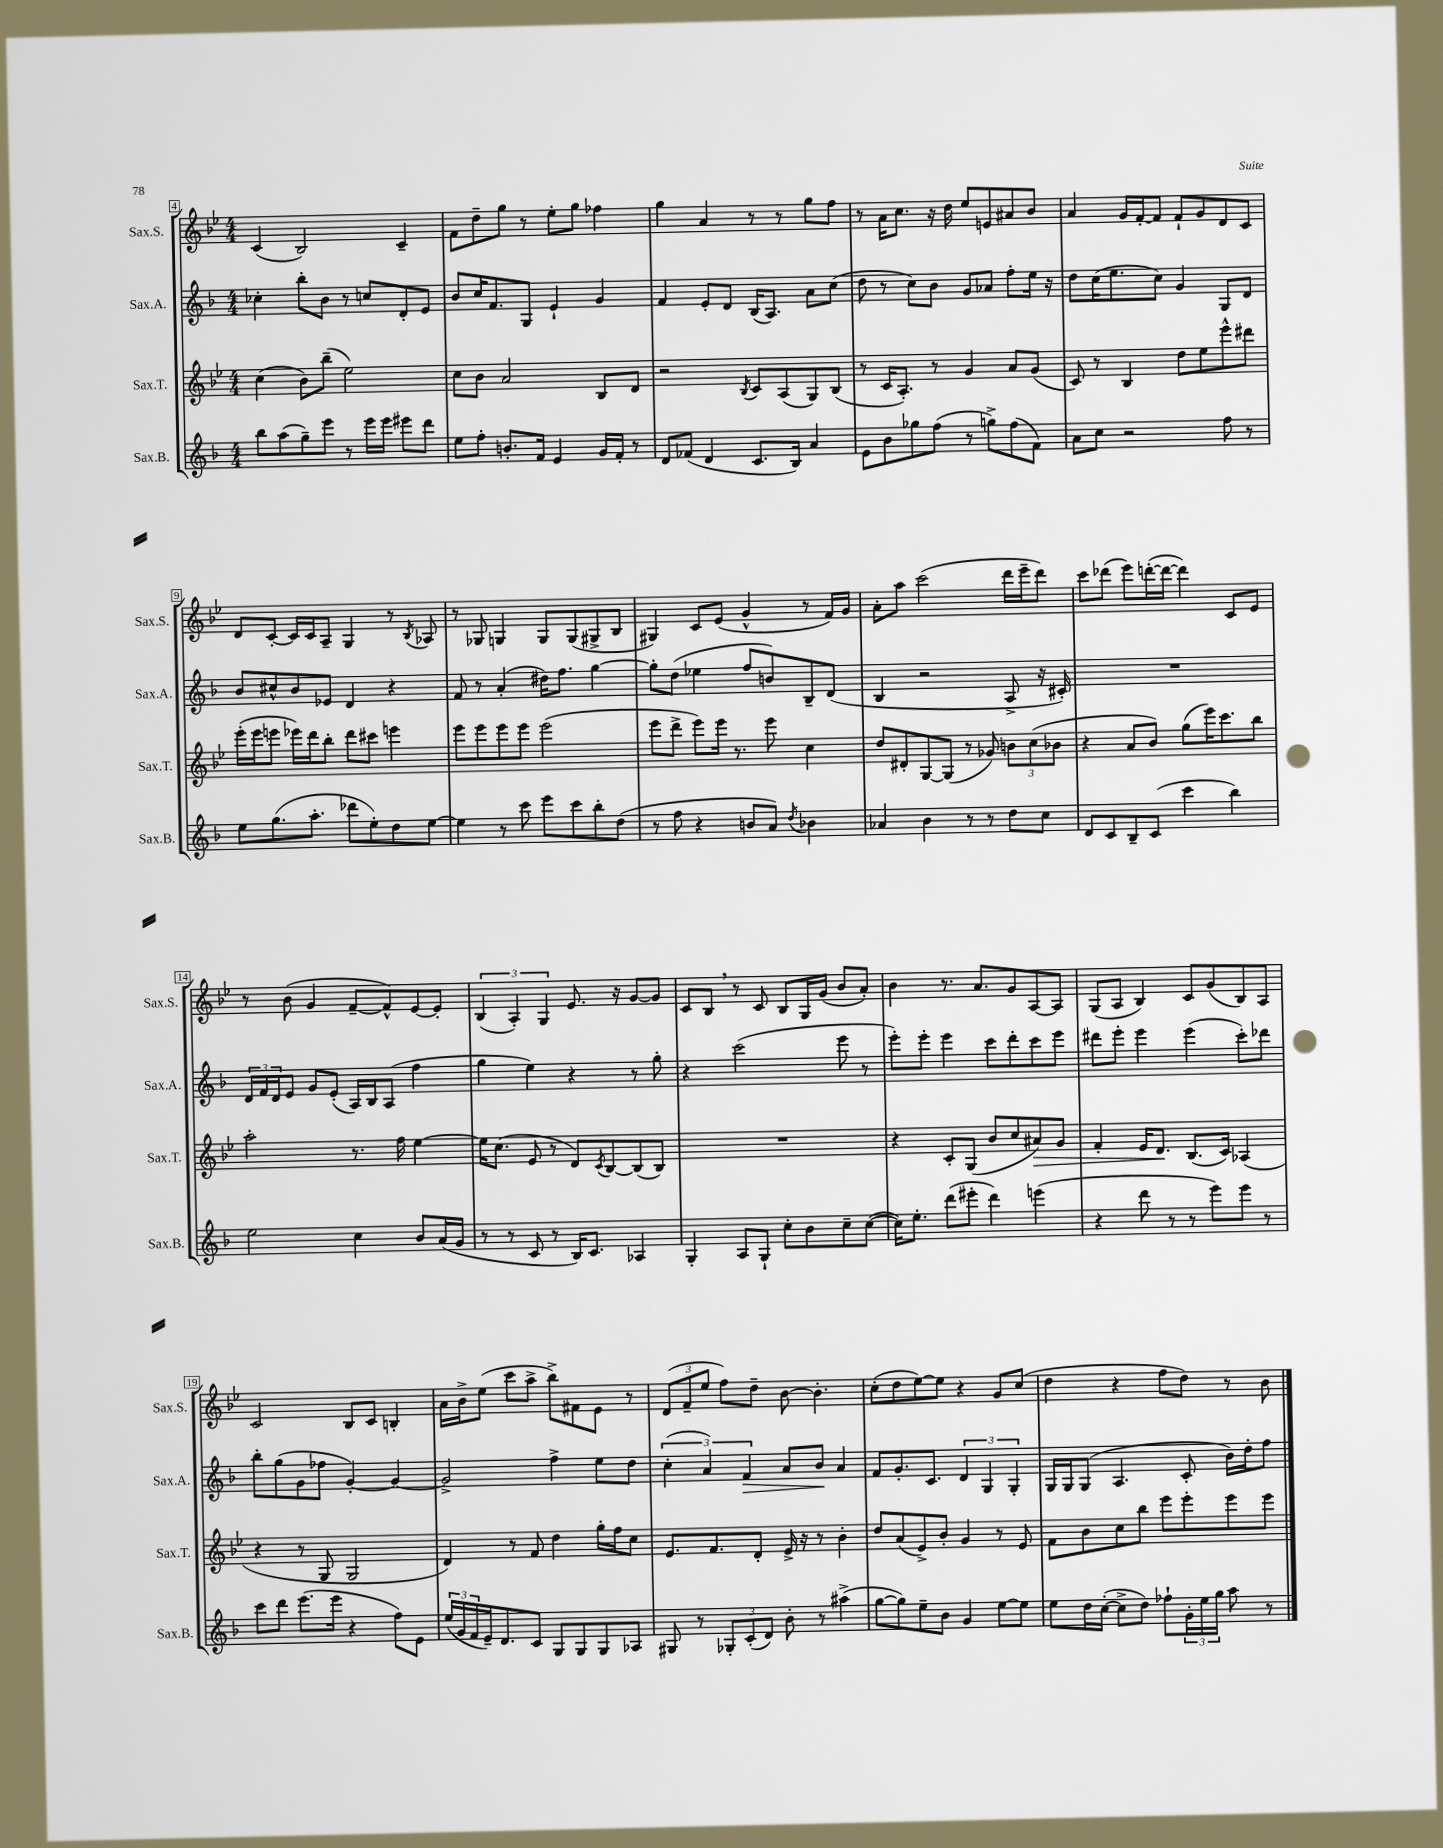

**kern	**kern	**kern	**kern
*staff4	*staff3	*staff2	*staff1
*clefG2	*clefG2	*clefG2	*clefG2
*k[b-]	*k[b-e-]	*k[b-]	*k[b-e-]
*M4/4	*M4/4	*M4/4	*M4/4
8bb-\L	(4cc\	4cc-'\	(4c/
(8aa\	.	.	.
8gg~\)	8b-\L)	8bb-'\L	2B-/)
8eee\J	(8bb-~\J	8b-\J	.
8r	2ee-\)	8r	.
16eee\LL	.	8cc/L	.
16eee\JJ	.	.	.
8eee#\L	.	8d'/	4c~/
8ddd\J	.	8e/J	.
=	=	=	=
8ee\L	8cc\L	8b-/L	8f\L
8ff'\J	8b-\J	16cc/K	8dd~\
.	.	8.f/	.
8.b'/L	2a/	.	8gg\J
.	.	8G/J	8r
16f/Jk	.	.	.
4e/	.	4e`/	8ee-'\L
.	.	.	8gg\J
16g/LL	8B-/L	4g/	4ff-\
16f'/JJ	.	.	.
8r	8d/J	.	.
=	=	=	=
8d/L	2r	4f/	4gg\
(8f-/J	.	.	.
4d/	.	8e'/L	4a/
.	.	8d/J	.
.	8qB-/	.	.
8.c/L	8c/L	(16B-/LK	8r
.	.	8.A/J)	.
.	(8A/	.	8r
16B-/Jk)	.	.	.
4a/	8G/)	8a\L	8gg\L
.	(8B-/J	(8cc\J	8ff\J
=	=	=	=
8e\L	8r	8dd\	8r
8b-\	16c/LK	8r	16a\LK
.	8.A'/J)	.	8.cc\J
8gg-\	.	8cc\L)	.
(8ff\J	8r	8b-\J	16r
.	.	.	16dd\
8r	4g/	8g/L	8ee-/L
8gg^\L)	.	8a-/J	8e/
(8ff\	8a/L	8ff'\L	8a#/
8f\J)	(8g/J	16ee\Jk	8b-/J
.	.	16r	.
=	=	=	=
8a\L	8c/)	8dd\L	4a/
8cc\J	8r	(16cc\K	.
.	.	8.ee\	.
2r	4B-/	.	16g/LL
.	.	.	[16f'/J
.	.	8cc\J)	8f/]J
.	8dd\L	4g/	8f`/L
.	8ee-\	.	8g/
8ff\	8eee-^^\	8G/L	8d/
8r	8ddd#\J	8d/J	8c/J
=	=	=	=
8ee\L	(16eee-'\LL	8b-/L	8d/L
.	16eee-\J	.	.
(8.gg\	8eee\J	8cc#^^/	[8c'/J
.	16eee-\LL)	8b-/	16c/]LL
8.aa'\J	16ddd\J	.	16c/J
.	8bb-'\J	8e-/J	8A~/J
8ddd-\L	8ddd\L	4d/	4G/
8ee'\)	8ccc#\J	.	.
8dd\	4eee\	4r	8r
.	.	.	8qB-/
[8ee\J	.	.	8A-/
=	=	=	=
4ee\]	8eee-\L	8f/	8r
.	8eee-\	8r	8G-/
8r	8eee-\	(4a'/	4G/
8ccc\	8eee-\J	.	.
8eee\L	(2eee-\	16dd#\LK)	8G/L
.	.	8.ff\J	.
8ccc\	.	.	(8G/
8bb-'\	.	[4gg\	8G#^/
(8dd\J	.	.	8B-/J
=	=	=	=
8r	8eee-\L	8gg'\]L	4G#/)
8ff\	8ddd^\J	(8dd\J	.
4r	8eee-\L)	4ee-\	8c/L
.	16eee-\Jk	.	(8e-/J
.	8.r	.	.
8b/L	.	8ff/L	4g^^/
8a/J)	8eee-\	8b/)	.
8qdd/	.	.	.
4b-\	4cc\	8B-~/	8r
.	.	(8d/J	16f/LL)
.	.	.	16g/JJ
=	=	=	=
4a-/	8dd/L	4B-/	8a'\L
.	8d#'/	.	8aa\J
4b-\	[8G/	2r	(2ccc\
.	(8G/]J	.	.
8r	8r	.	.
8r	8g-/)	.	.
8dd\L	12b\L	8A^/	16ddd\LL
.	.	.	16eee-~\J
.	(12cc\	.	.
8cc\J	.	16r	8ddd\J)
.	12b-\J	.	.
.	.	16c#'/)	.
=	=	=	=
8d/L	4r	1r	8ccc\L
8c/	.	.	(8ddd-\J
8B-~/	8a/L	.	8eee-\L)
(8c/J	8b-/J)	.	([16ddd'\L
.	.	.	16ddd\_JJ
4ccc\	(8gg\L	.	4ddd\])
.	16eee-\K)	.	.
.	8.ccc\	.	.
4bb-\)	.	.	8c/L
.	8bb-\J	.	8e-/J
=	=	=	=
2ee\	2aa'\	24d/LL	8r
.	.	24f/	.
.	.	24d/J	.
.	.	8e/J	(8b-\
.	.	8g/L	4g/
.	.	(8e'/J	.
4cc\	8.r	16A/LL)	[8f~/L
.	.	16B-/J	.
.	.	(8A/J	8f^^/])
.	16ff\	.	.
8b-/L	[4ee-\	4ff\	[8e-/
(16a/L	.	.	8e-'/]J
16g/JJ	.	.	.
=	=	=	=
8r	16ee-\]LK	4gg\	(6B-/
.	(8.cc\J	.	.
8r	.	.	.
.	.	.	6A'/)
8c/	8e-/	4ee\)	.
.	.	.	6G/
8r	8r	.	.
16B-/LK)	8d/L)	4r	8.e-/
8.c/J	.	.	.
.	8qc/	.	.
.	[8B-/	.	.
.	.	.	16r
4A-/	(8B-/]	8r	[8g/L
.	8B-/J)	8gg'\	8g/]J
=	=	=	=
4G'/	1r	4r	8c/L
.	.	.	8B-/J
8A/L	.	(2ccc\	8r
8G`/J	.	.	8c/
8cc'\L	.	.	8B-/L
8b-\	.	.	16G/L
.	.	.	(16g/JJ
8cc~\	.	8eee\	8b-/L
([8cc\J	.	8r	8a'/J)
=	=	=	=
16cc\]LK)	4r	8eee'\L)	4b-\
8.ee'\J	.	.	.
.	.	8eee'\J	.
(8ddd\L	8c'/L	4eee\	8.r
8eee#'\J	(8G/J	.	.
.	.	.	8.a/L
4ddd\)	8b-/L	8ccc\L	.
.	8cc/	8ddd'\	8g/
(4eee\	8a#/)	8ccc\	[8A/
.	8g/J	8eee\J	8A/]J
=	=	=	=
4r	4f'/	8ddd#\L	(8G/L
.	.	8eee'\J	8A/J
8ddd\	16e-/LK	4eee\	4B-/)
.	8.d/J	.	.
8r	.	.	.
8r	(8.B-/L	(4eee\	8c/L
8eee\L)	.	.	(8g/
.	16c/Jk)	.	.
8eee\J	(4A-/	8ccc'\L)	8B-/)
8r	.	8ddd-\J	8A/J
=	=	=	=
8ccc\L	4r	8bb-'\L	2c/
8ddd\J	.	(8gg\	.
(8.eee\L	8r	8g\	.
.	8G/	8ff-\J	.
16eee\Jk	.	.	.
4r	2G/	[4g'/)	8B-/L
.	.	.	8c/J
8ff\L)	.	4g/_	4B'/
8e\J	.	.	.
=	=	=	=
(24ee/LL	4d/)	2g^/]	16a\LL
24g/	.	.	.
.	.	.	16b-^\J
24f/	.	.	.
16e~/J)	.	.	(8ee-\J
8.d/	.	.	.
.	8r	.	8ccc\L
8c/J	8f/	.	8aa^\J
8G/L	4dd\	4ff^\	8bb-^\L)
8G/	.	.	8f#\
8G/	16gg'\LL	8ee\L	8e-\J
.	16ff\J	.	.
8A-/J	8cc\J	8dd\J	8r
=	=	=	=
8G#/	8.e-/L	(6cc'\	(12d/L
.	.	.	12f~/
8r	.	.	.
.	.	6a/)	12ee-/J
.	8.f/	.	.
12G-'/L	.	.	8ff\L)
(12c'/	.	6f/	.
.	8d'/J	.	8dd~\J
12d/J)	.	.	.
8b-'\	16e-^/	8a/L	[8b-\
.	16r	.	.
8r	8r	8b-/J	4.b-'\]
(4aa#^\	4b-'\	4a/	.
=	=	=	=
[8gg\L	8dd/L	8f/L	(8cc'\L
8gg\])	(8a/	8.g'/	8dd\
8ee~\	8e-^/)	.	[8ee-\)
.	.	8.c/J	.
8b-\J	8b-'/J	.	8ee-\]J
4g/	4g/	6d/	4r
.	.	6G/	.
[8ee\L	8r	.	8g/L
.	.	6G'/	.
8ee\]J	8e-/	.	(8cc/J
=	=	=	=
8ee\L	8f\L	16G/LL	4dd\
.	.	16G/J	.
16dd\L	8b-\	(8G/J	.
([16cc'\JJ	.	.	.
8cc^\]L	8cc\	4.A/	4r
8dd\J)	8bb-\J	.	.
8ff-`\L	8eee-\L	.	8ff\L
24g'\L	8eee-'\	8c'/	8dd\J)
24ee\	.	.	.
24gg\JJ	.	.	.
8aa\	8eee-\	16b-\LL)	8r
.	.	16dd'\J	.
8r	8eee-\J	8ff\J	8b-\
==	==	==	==
*-	*-	*-	*-
